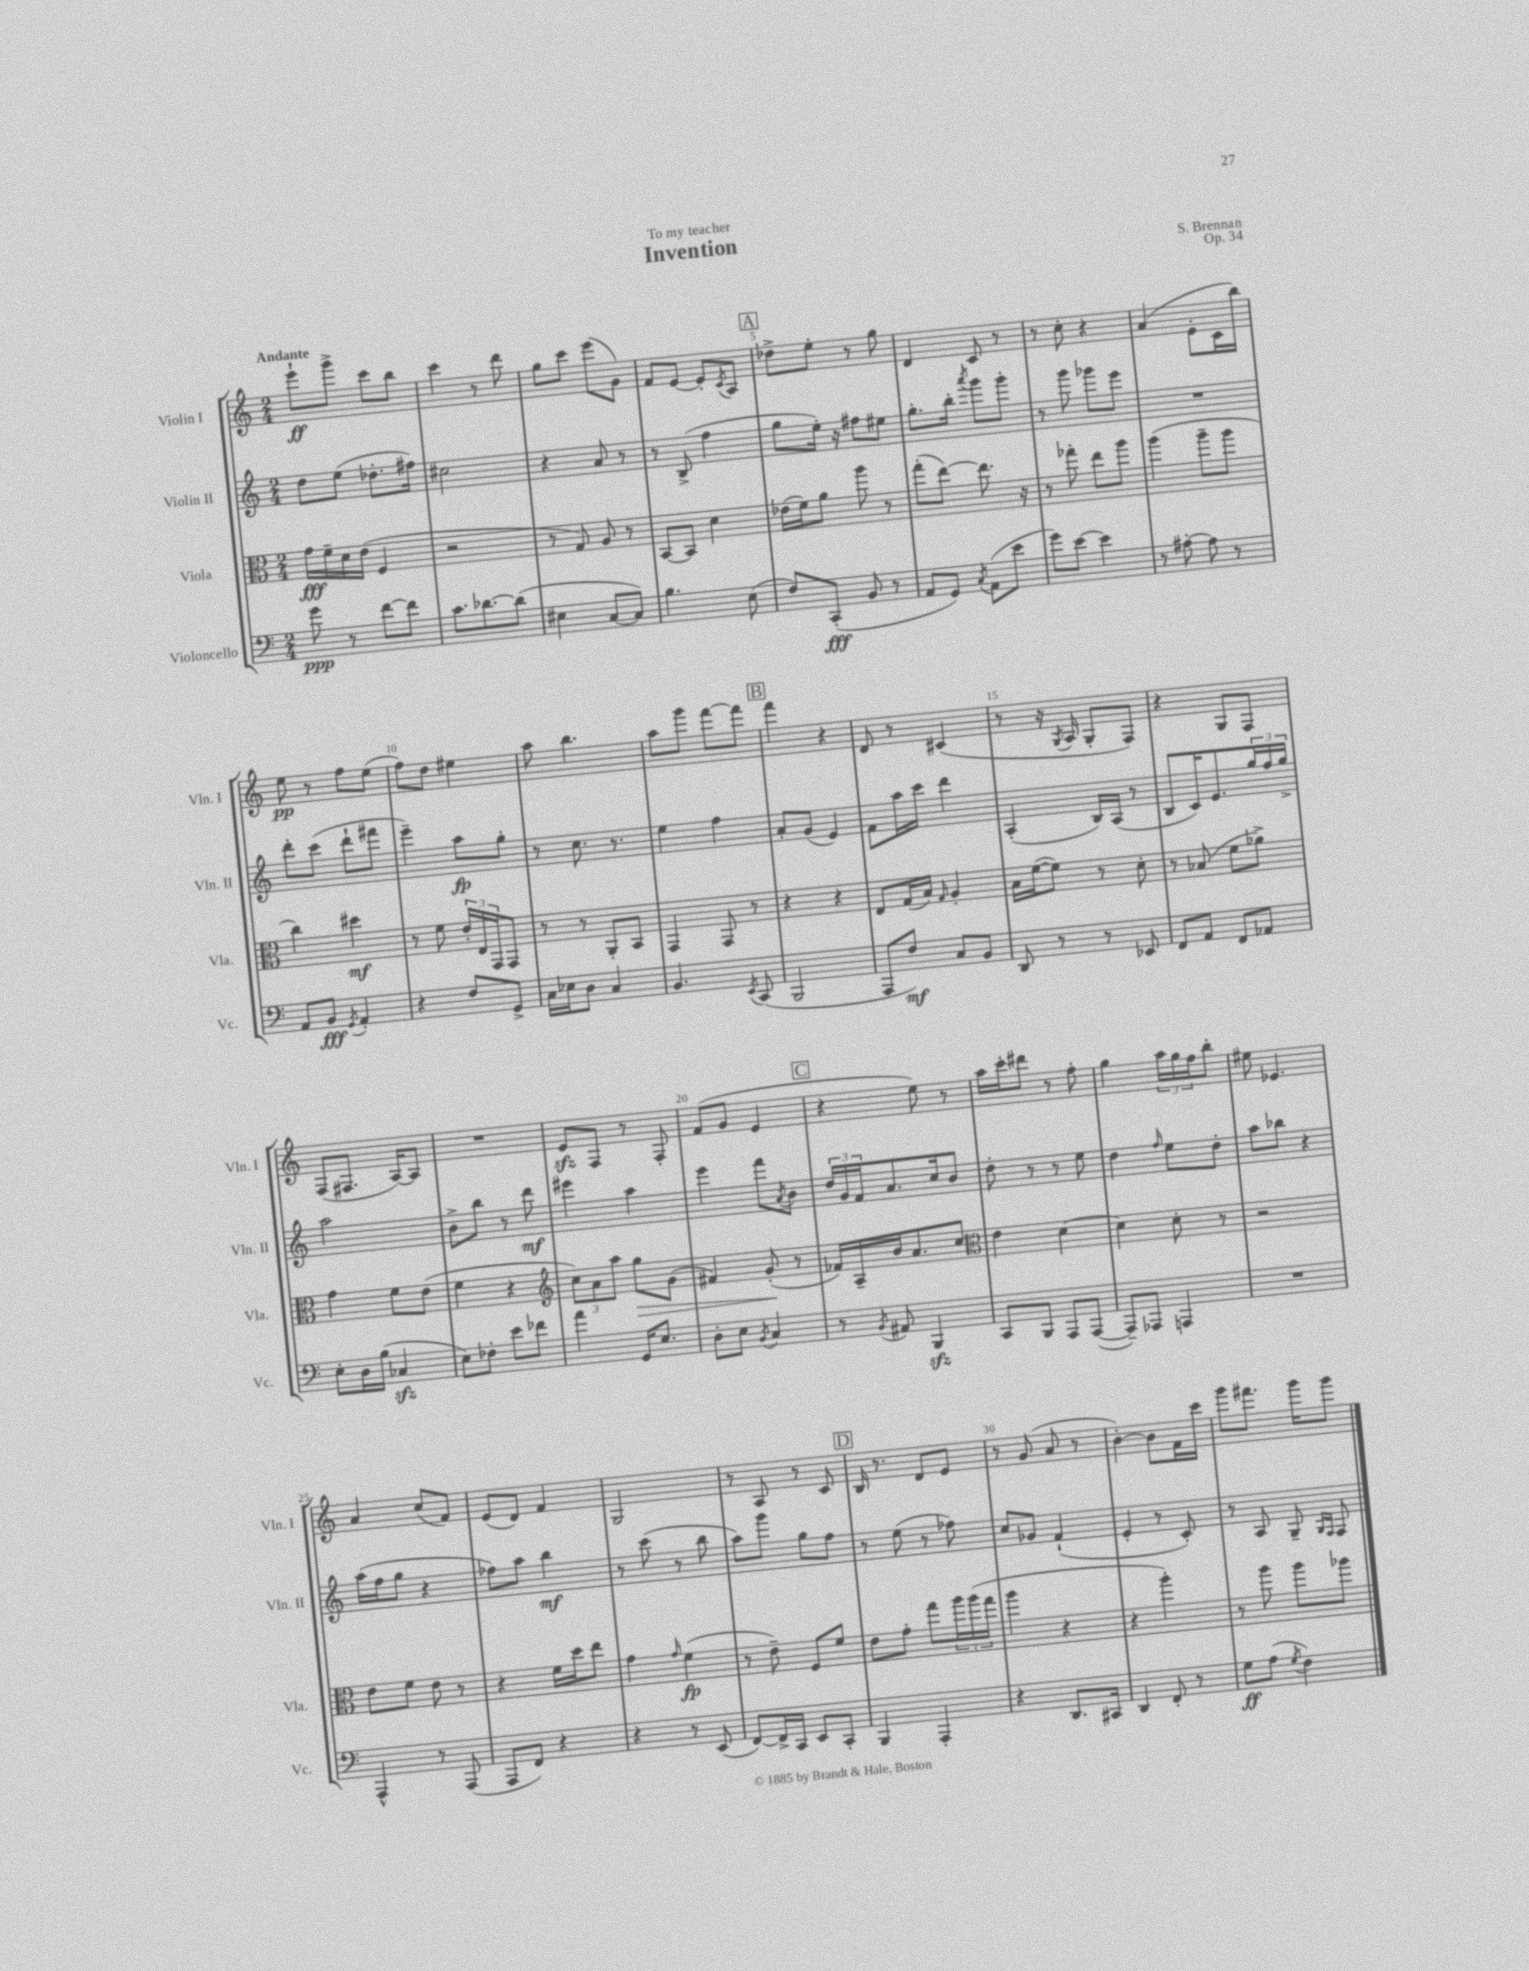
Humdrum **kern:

**kern	**dynam	**kern	**dynam	**kern	**dynam	**kern	**dynam
*part4	*part4	*part3	*part3	*part2	*part2	*part1	*part1
*staff4	*staff4	*staff3	*staff3	*staff2	*staff2	*staff1	*staff1
*I"Violoncello	*	*I"Viola	*	*I"Violin II	*	*I"Violin I	*
*I'Vc.	*	*I'Vla.	*	*I'Vln. II	*	*I'Vln. I	*
*clefF4	*	*clefC3	*	*clefG2	*	*clefG2	*
*k[]	*	*k[]	*	*k[]	*	*k[]	*
*M2/4	*	*M2/4	*	*M2/4	*	*M2/4	*
=1	=1	=1	=1	=1	=1	=1	=1
!	!	!	!	!	!	!LO:TX:a:B:t=Andante	!
8g\	ppp	16g\LL	fff	8dd\L	.	8eee`\L	ff
.	.	16f~\	.	.	.	.	.
8r	.	16d\	.	(8ee\J	.	8ggg^\J	.
.	.	(16e\JJ	.	.	.	.	.
[8f\L	.	4F/	.	8.dd-X'\L	.	8ccc\L	.
8f\J]	.	.	.	.	.	8bb\J	.
.	.	.	.	16ff#X\Jk)	.	.	.
=2	=2	=2	=2	=2	=2	=2	=2
8.c\L	.	2r	.	2cc#X\	.	4ccc\	.
[8.d-X\	.	.	.	.	.	.	.
.	.	.	.	.	.	8r	.
(8d-\J]	.	.	.	.	.	8ddd\	.
=3	=3	=3	=3	=3	=3	=3	=3
4E#X\	.	8r	.	4r	.	8gg\L	.
.	.	8G/)	.	.	.	8ccc\J	.
[8C/L	.	8A/	.	8a/	.	(8eee\L	.
8C/J])	.	8r	.	8r	.	8g\J)	.
=4	=4	=4	=4	=4	=4	=4	=4
4.B\	.	[8BB/L	.	8r	.	8f/L	.
.	.	8BB/J]	.	(8B^/	.	[8e/J	.
.	.	4d\	.	4ff\	.	8e'/L]	.
.	.	.	.	.	.	8qc/	.
(8E\	.	.	.	.	.	8A/J	.
!!LO:REH:place=s1:t=A
=5	=5	=5	=5	=5	=5	=5	=5
8F/L)	.	(16e-X\LL	.	8gg\L	.	8dd-X^\L	.
.	.	16f\J)	.	.	.	.	.
(8CC'/J	fff	8a\J	.	16ee'\Jk)	.	8ee'\J	.
.	.	.	.	16r	.	.	.
8BB/	.	8aa\	.	8ff#X\L	.	8r	.
8r	.	8r	.	8ee#X\J	.	8gg\	.
=6	=6	=6	=6	=6	=6	=6	=6
8AA/L	.	(8gg'\L	.	8.gg'\L	.	4d/	.
8GG/J)	.	[8ee\J)	.	.	.	.	.
.	.	.	.	16bb'\Jk	.	.	.
8qC/	.	.	.	8qaaa/	.	.	.
(8AA\L	.	8.ee\]	.	8ggg\L	.	8c/	.
8e\J	.	.	.	8ggg'\J	.	8r	.
.	.	16r	.	.	.	.	.
=7	=7	=7	=7	=7	=7	=7	=7
8g\L)	.	8r	.	8r	.	8r	.
[8e\J	.	8gg-X'\	.	8ggg\	.	8cc'\	.
4e\]	.	8ee\L	.	8ggg-X\L	.	4r	.
.	.	8aa\J	.	8eee\J	.	.	.
=8	=8	=8	=8	=8	=8	=8	=8
8r	.	(4aa\	.	2r	.	(4a/	.
[8A#X'\	.	.	.	.	.	.	.
8A#\]	.	8aa~\L	.	.	.	8e'\L	.
8r	.	8aa\J	.	.	.	16c\L	.
.	.	.	.	.	.	16bb\JJ)	.
!!LO:LB:g=z
=9	=9	=9	=9	=9	=9	=9	=9
8AA/L	.	4cc\)	.	8ddd'\L	.	8ee\	pp
8BB/J	fff	.	.	(8ccc\J	.	8r	.
8qGG/	.	.	.	.	.	.	.
4AA'/	.	4dd#X\	mf	8ddd`\L	.	8ff\L	.
.	.	.	.	8fff#X\J	.	(8ee\J	.
=10	=10	=10	=10	=10	=10	=10	=10
4r	.	8r	.	4eee~\)	.	8ff\L)	.
.	.	8f\	.	.	.	8dd\J	.
8F/L	.	24e'/LL	.	8aa\L	fp	4ee#X\	.
.	.	24E/	.	.	.	.	.
.	.	24GG/J	.	.	.	.	.
8GG^/J	.	8GG/J	.	8gg'\J	.	.	.
=11	=11	=11	=11	=11	=11	=11	=11
16C\LL	.	8r	.	8r	.	8aa\	.
16E-X\J	.	.	.	.	.	.	.
8D\J	.	8r	.	8.cc\	.	4.bb\	.
4C/	.	8AA'/L	.	.	.	.	.
.	.	.	.	8.r	.	.	.
.	.	8BB/J	.	.	.	.	.
=12	=12	=12	=12	=12	=12	=12	=12
4.BB/	.	4GG/	.	4ee\	.	8aa\L	.
.	.	.	.	.	.	8ggg\J	.
.	.	8GG/	.	4ff\	.	[8fff\L	.
8qEE/	.	.	.	.	.	.	.
(8CC/	.	8r	.	.	.	8fff\J]	.
!!LO:REH:place=s1:t=B
=13	=13	=13	=13	=13	=13	=13	=13
2BBB/	.	4r	.	8a'/L	.	4fff\	.
.	.	.	.	(8g/J	.	.	.
.	.	4r	.	4e/)	.	4r	.
=14	=14	=14	=14	=14	=14	=14	=14
8AAA/L	.	8E/L	.	8f\L	.	8d/	.
8F/J)	mf	(16G/L	.	16aa\L	.	8r	.
.	.	16B/JJ)	.	16ccc\JJ	.	.	.
.	.	16qqG/	.	.	.	.	.
8C/L	.	4A'/	.	4ddd\	.	(4c#X/	.
8BB/J	.	.	.	.	.	.	.
=15	=15	=15	=15	=15	=15	=15	=15
8DD/	.	16B\LL	.	(4A'/	.	8r	.
.	.	([16f\J	.	.	.	.	.
8r	.	8f\J])	.	.	.	16r	.
.	.	.	.	.	.	8qG/	.
.	.	.	.	.	.	16A/	.
8r	.	8r	.	16B/LL)	.	8G'/L	.
.	.	.	.	(16A/JJ	.	.	.
8EE-X/	.	8d'\	.	8r	.	8F/J)	.
=16	=16	=16	=16	=16	=16	=16	=16
8FF/L	.	8r	.	8B/L	.	4r	.
8AA/J	.	(8B-X/	.	16c/K)	.	.	.
.	.	.	.	8.e/	.	.	.
8FF/L	.	8f\L	.	.	.	8G/L	.
8AA-X/J	.	8a-X^\J)	.	24gg/L	.	8F/J	.
.	.	.	.	24ff/	.	.	.
.	.	.	.	24gg^/JJ	.	.	.
!!LO:LB:g=z
=17	=17	=17	=17	=17	=17	=17	=17
8E'\L	.	4g\	.	2aa\	.	(8F/L	.
16D\L	.	.	.	.	.	8.F#X/J	.
(16B\JJ	.	.	.	.	.	.	.
4C-Xzz/	.	8f\L	.	.	.	.	.
.	.	.	.	.	.	[16A/KL)	.
.	.	(8e\J	.	.	.	8A/J]	.
=18	=18	=18	=18	=18	=18	=18	=18
8E\L)	.	4f\	.	8b^\L	.	2r	.
8F-X'\J	.	.	.	8bb\J	.	.	.
8e\L	.	4r	.	8r	.	.	.
8f-X\J	.	.	.	8ddd\	mf	.	.
=19	=19	=19	=19	=19	=19	=19	=19
*	*	*clefG2	*	*	*	*	*
4a\	.	12cc\L)	.	4eee#X\	.	8ezz/L	.
.	.	12a\	.	.	.	.	.
.	.	.	.	.	.	8F/J	.
.	.	12aa\J	.	.	.	.	.
!	!	!	!LO:HP:b	!	!	!	!
16GG/KL	.	8gg\L	>	4aa\	.	8r	.
8.E/J	.	.	.	.	.	.	.
.	.	(8g\J	.	.	.	8F'/	.
=20	=20	=20	=20	=20	=20	=20	=20
8D'\L	.	4f#X/)	.	4eee\	.	(8f/L	.
8E\J	.	.	.	.	.	8g/J	.
8qBB/	.	.	.	.	.	.	.
4C/	.	(8g'/	.	8fff\L	.	4e/	.
.	.	.	.	8qa/	.	.	.
.	.	8r	]	8b\J	.	.	.
!!LO:REH:place=s1:t=C
=21	=21	=21	=21	=21	=21	=21	=21
8r	.	16f-X/LL)	.	24dd/LL	.	4r	.
.	.	.	.	24g/	.	.	.
.	.	16A~/	.	.	.	.	.
.	.	.	.	24f/J	.	.	.
8qBB/	.	.	.	.	.	.	.
8AA#X/	.	16b/J	.	8.a/	.	.	.
.	.	8.a/	.	.	.	.	.
4BBBzz/	.	.	.	.	.	8ee\)	.
.	.	.	.	16cc/k	.	.	.
.	.	8cc/J	.	8b/J	.	8r	.
=22	=22	=22	=22	=22	=22	=22	=22
*	*	*clefC3	*	*	*	*	*
8CC/L	.	4e\	.	8dd'\	.	16aa\LL	.
.	.	.	.	.	.	16ccc'\J	.
8BBB/J	.	.	.	8r	.	8ddd#X\J	.
8AAA/L	.	[4d\	.	8r	.	8r	.
([8AAA/J	.	.	.	8ee\	.	8ff'\	.
=23	=23	=23	=23	=23	=23	=23	=23
8AAA~/L])	.	4d\]	.	4dd\	.	4gg\	.
8AAA-X/J	.	.	.	.	.	.	.
.	.	.	.	16qqff/	.	.	.
4AAAn/	.	8d'\	.	8ee\L	.	24aa\LL	.
.	.	.	.	.	.	24gg\	.
.	.	.	.	.	.	24ff\J	.
.	.	8r	.	8dd'\J	.	8bb'\J	.
=24	=24	=24	=24	=24	=24	=24	=24
2r	.	2r	.	8aa\L	.	8ee#X\	.
.	.	.	.	8bb-X\J	.	4.e-X/	.
.	.	.	.	4r	.	.	.
!!LO:LB:g=z
=25	=25	=25	=25	=25	=25	=25	=25
4AAA^^/	.	8e\L	.	(16aa\LL	.	4a/	.
.	.	.	.	16ff\J	.	.	.
.	.	8f\J	.	8gg\J	.	.	.
8r	.	8e\	.	4r	.	(8cc/L	.
(8AAA/	.	8r	.	.	.	8f/J)	.
=26	=26	=26	=26	=26	=26	=26	=26
8AAA/L	.	4r	.	8ff-X\L)	.	(8e/L	.
8FF/J)	.	.	.	8aa\J	.	8d/J)	.
4r	.	16f\LL	.	4bb\	mf	4f/	.
.	.	16dd\J	.	.	.	.	.
.	.	8ee\J	.	.	.	.	.
=27	=27	=27	=27	=27	=27	=27	=27
4r	.	4g\	.	8r	.	2G/	.
.	.	.	.	(8ccc\	.	.	.
.	.	16qqg/	.	.	.	.	.
8r	.	(4f\	fp	8r	.	.	.
(8EE/	.	.	.	8bb\	.	.	.
=28	=28	=28	=28	=28	=28	=28	=28
[8FF/L)	.	8r	.	8aa\L)	.	8r	.
16FF^/L]	.	8e~\)	.	8ggg\J	.	8A/	.
16CC/JJ	.	.	.	.	.	.	.
8EE/L	.	8F/L	.	8gg\L	.	8r	.
8CC'/J	.	8f/J	.	8ff\J	.	8c/	.
!!LO:REH:place=s1:t=D
=29	=29	=29	=29	=29	=29	=29	=29
4BBB/	.	8e\L	.	8r	.	16B/	.
.	.	.	.	.	.	8.r	.
.	.	8g'\J	.	(8ee\	.	.	.
4AAA'/	.	8gg\L	.	8r	.	8d/L	.
.	.	24aa\L	.	8ff-X\)	.	8e/J	.
.	.	(24aa\	.	.	.	.	.
.	.	24gg\JJ	.	.	.	.	.
=30	=30	=30	=30	=30	=30	=30	=30
4r	.	4aa\	.	8cc/L	.	8r	.
.	.	.	.	8g-X/J	.	(8g/	.
8.DD/L	.	4r	.	(4f`/	.	8a/	.
.	.	.	.	.	.	8r	.
16CC#X/Jk	.	.	.	.	.	.	.
=31	=31	=31	=31	=31	=31	=31	=31
4DD/	.	4r	.	4e'/	.	[4b'\)	.
8FF'/	.	4aa'\)	.	8r	.	8b\L]	.
8r	.	.	.	8c'/)	.	16f\L	.
.	.	.	.	.	.	16ccc\JJ	.
=32	=32	=32	=32	=32	=32	=32	=32
8G\L	ff	8r	.	8r	.	8ggg\L	.
(8A\J	.	8aa\	.	8A/	.	8.fff#X\J	.
8qG/	.	.	.	.	.	.	.
4F\)	.	8aa\L	.	8G~/	.	.	.
.	.	.	.	.	.	16ggg\KL	.
.	.	.	.	16qqG/LL	.	.	.
.	.	.	.	16qqF/JJ	.	.	.
.	.	8aa-X\J	.	8F/	.	8ggg\J	.
==	==	==	==	==	==	==	==
*-	*-	*-	*-	*-	*-	*-	*-
